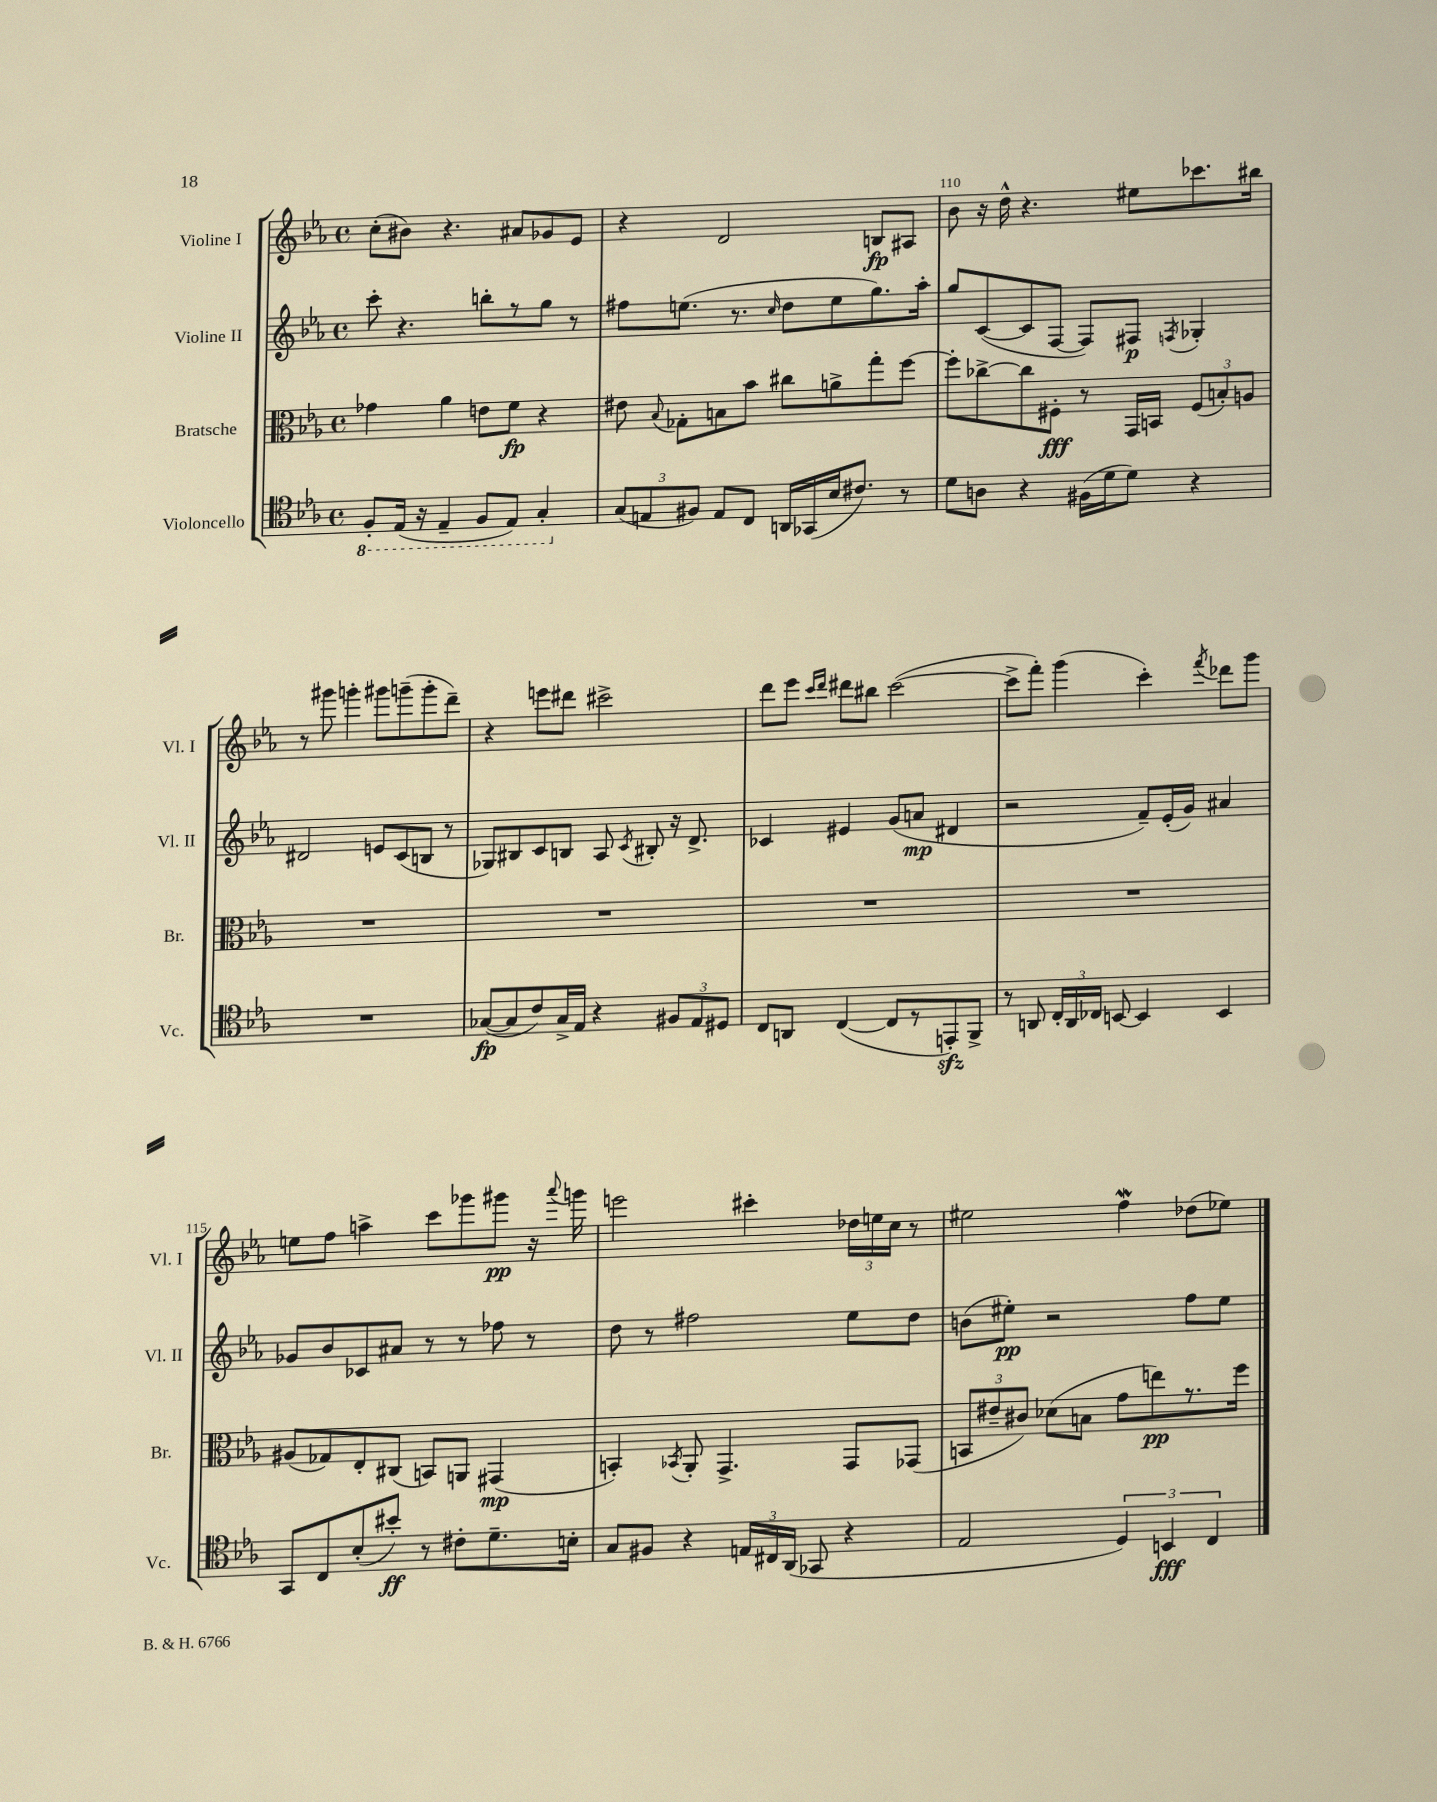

**kern	**dynam	**kern	**dynam	**kern	**dynam	**kern	**dynam
*part4	*part4	*part3	*part3	*part2	*part2	*part1	*part1
*staff4	*staff4	*staff3	*staff3	*staff2	*staff2	*staff1	*staff1
*I"Violoncello	*	*I"Bratsche	*	*I"Violine II	*	*I"Violine I	*
*I'Vc.	*	*I'Br.	*	*I'Vl. II	*	*I'Vl. I	*
*clefC4	*	*clefC3	*	*clefG2	*	*clefG2	*
*k[b-e-a-]	*	*k[b-e-a-]	*	*k[b-e-a-]	*	*k[b-e-a-]	*
*M4/4	*	*M4/4	*	*M4/4	*	*M4/4	*
*met(c)	*	*met(c)	*	*met(c)	*	*met(c)	*
*8ba	*	*	*	*	*	*	*
=108	=108	=108	=108	=108	=108	=108	=108
8FF'/L	.	4g-X\	.	8ccc'\	.	(8cc'\L	.
(16EE-/Jk	.	.	.	4.r	.	8b#X\J)	.
16r	.	.	.	.	.	.	.
4EE-~/	.	4a-\	.	.	.	4.r	.
8FF/L	.	8en\L	.	8bbn'\L	.	.	.
8EE-/J)	.	8f\J	fp	8r	.	8a#X/L	.
4GG'/	.	4r	.	8gg\J	.	8g-X/	.
.	.	.	.	8r	.	8e-/J	.
=109	=109	=109	=109	=109	=109	=109	=109
*X8ba	*	*	*	*	*	*	*
(12G/L	.	8e#X\	.	8ff#X\L	.	4r	.
12En/	.	.	.	.	.	.	.
.	.	8qqB-/	.	.	.	.	.
.	.	8G-X'\L	.	(8.een\J	.	.	.
12F#X/J)	.	.	.	.	.	.	.
8E/L	.	8Bn\	.	.	.	2d/	.
.	.	.	.	8.r	.	.	.
8C/J	.	8b-\J	.	.	.	.	.
.	.	.	.	16qqcc/	.	.	.
16AAn/LL	.	8cc#X\L	.	8dd\L	.	.	.
(16GG-X/	.	.	.	.	.	.	.
16B-/J	.	8an^\	.	8ee\	.	.	.
8.c#X/J)	.	.	.	.	.	.	.
.	.	8gg'\	.	8.gg\)	.	8Bn/L	fp
8r	.	[8ff\J	.	.	.	8A#X/J	.
.	.	.	.	16aa-'\Jk	.	.	.
=110	=110	=110	=110	=110	=110	=110	=110
8d\L	.	8ff'\L]	.	8gg/L	.	8b-\	.
8An\J	.	[8cc-X^\	.	([8c/	.	16r	.
.	.	.	.	.	.	16dd^^\	.
4r	.	8cc-\]	.	8c/]	.	4.r	.
.	.	8F#X'\J	fff	[8F/J	.	.	.
(16F#X\LL	.	8r	.	8F/L])	.	.	.
16d\J	.	.	.	.	.	.	.
8d\J)	.	16GG/LL	.	8F#X/J	p	8ee#X\L	.
.	.	16BBn/JJ	.	.	.	.	.
.	.	.	.	8qFn/	.	.	.
4r	.	(12F#/L	.	4G-X'/	.	8.ccc-X\	.
.	.	12Bn'/)	.	.	.	.	.
.	.	12An/J	.	.	.	.	.
.	.	.	.	.	.	16bb#X\Jk	.
!!LO:LB:g=z
=111	=111	=111	=111	=111	=111	=111	=111
1r	.	1r	.	2d#X/	.	8r	.
.	.	.	.	.	.	8ggg#X\	.
.	.	.	.	.	.	4gggn'\	.
.	.	.	.	8en/L	.	8ggg#X\L	.
.	.	.	.	(8c/	.	(8gggn~\	.
.	.	.	.	8Bn/J	.	8ggg'\	.
.	.	.	.	8r	.	8ddd~\J)	.
=112	=112	=112	=112	=112	=112	=112	=112
([8G-X/L	fp	1r	.	8G-X/L)	.	4r	.
8G-/]	.	.	.	8B#X/	.	.	.
8c/)	.	.	.	8c/	.	8eeen\L	.
16G-^/L	.	.	.	8Bn/J	.	8ddd#X\J	.
16E-/JJ	.	.	.	.	.	.	.
4r	.	.	.	8A-/	.	2ccc#X^\	.
.	.	.	.	8qc/	.	.	.
.	.	.	.	8B#X'/	.	.	.
12F#X/L	.	.	.	16r	.	.	.
.	.	.	.	8.d^/	.	.	.
12E-/	.	.	.	.	.	.	.
12D#X/J	.	.	.	.	.	.	.
=113	=113	=113	=113	=113	=113	=113	=113
8C/L	.	1r	.	4c-X/	.	8ddd\L	.
8AAn/J	.	.	.	.	.	8eee-\J	.
.	.	.	.	.	.	16qqccc/LL	.
.	.	.	.	.	.	16qqddd/JJ	.
([4C/	.	.	.	4e#X/	.	8ddd#X\L	.
.	.	.	.	.	.	8bb#X\J	.
8C/L]	.	.	.	(8g/L	.	([2ccc\	.
8r	.	.	.	8an/J	mp	.	.
8EEnzz'/)	.	.	.	4d#X/	.	.	.
8FF^/J	.	.	.	.	.	.	.
=114	=114	=114	=114	=114	=114	=114	=114
8r	.	1r	.	2r	.	8ccc^\L]	.
8AAn/	.	.	.	.	.	8fff'\J)	.
24C'/LL	.	.	.	.	.	(4ggg\	.
24AA/	.	.	.	.	.	.	.
24C-X/JJ	.	.	.	.	.	.	.
[8BBn/	.	.	.	.	.	.	.
4BB/]	.	.	.	8f~/L)	.	4ccc'\)	.
.	.	.	.	(16e-'/L	.	.	.
.	.	.	.	16g/JJ)	.	.	.
.	.	.	.	.	.	8qfff/	.
4BB/	.	.	.	4a#X/	.	8ddd-X\L	.
.	.	.	.	.	.	8ggg\J	.
!!LO:LB:g=z
=115	=115	=115	=115	=115	=115	=115	=115
8GG/L	.	(8A#X/L	.	8g-X/L	.	8een\L	.
8C/	.	8G-X/)	.	8b-/	.	8ff\J	.
(8B-'/	.	8E-'/	.	8c-X/	.	4aan^\	.
8b#X'/J)	ff	(8C#X/J	.	8a#X/J	.	.	.
8r	.	8BBn/L)	.	8r	.	8ccc\L	.
8c#X'\L	.	8AAn/J	.	8r	.	8ggg-X\	.
8.d~\	.	(4GG#X/	mp	8ff-X\	.	8ggg#X\J	pp
.	.	.	.	8r	.	16r	.
.	.	.	.	.	.	8qqaaa-/	.
16Bn'\Jk	.	.	.	.	.	16gggn\	.
=116	=116	=116	=116	=116	=116	=116	=116
8G/L	.	4BBn'/)	.	8dd\	.	2eeen\	.
8F#X/J	.	.	.	8r	.	.	.
.	.	8qBB-X/	.	.	.	.	.
4r	.	8AA-'/	.	2ff#X\	.	.	.
.	.	4.GG^/	.	.	.	.	.
24En/LL	.	.	.	.	.	4ccc#X'\	.
24C#X/	.	.	.	.	.	.	.
(24AA-/JJ	.	.	.	.	.	.	.
8GG-X/	.	.	.	.	.	.	.
4r	.	8GG/L	.	8ee-\L	.	24dd-X\LL	.
.	.	.	.	.	.	24een\	.
.	.	.	.	.	.	24cc\JJ	.
.	.	(8GG-X/J	.	8dd\J	.	8r	.
=117	=117	=117	=117	=117	=117	=117	=117
2E-/	.	12BBn/L	.	(8bn\L	.	2ee#X\	.
.	.	12e#X~/	.	.	.	.	.
.	.	.	.	8ee#X'\J)	pp	.	.
.	.	12c#X/J)	.	.	.	.	.
.	.	(8d-X\L	.	2r	.	.	.
.	.	8Bn\J	.	.	.	.	.
6D/)	.	8g\L	.	.	.	4ffW\	.
.	.	8een\)	pp	.	.	.	.
6BBn/	fff	.	.	.	.	.	.
.	.	8.r	.	8ff\L	.	(8dd-X\L	.
6C/	.	.	.	.	.	.	.
.	.	.	.	8ee#\J	.	8ee-X\J)	.
.	.	16ff\Jk	.	.	.	.	.
==	==	==	==	==	==	==	==
*-	*-	*-	*-	*-	*-	*-	*-
